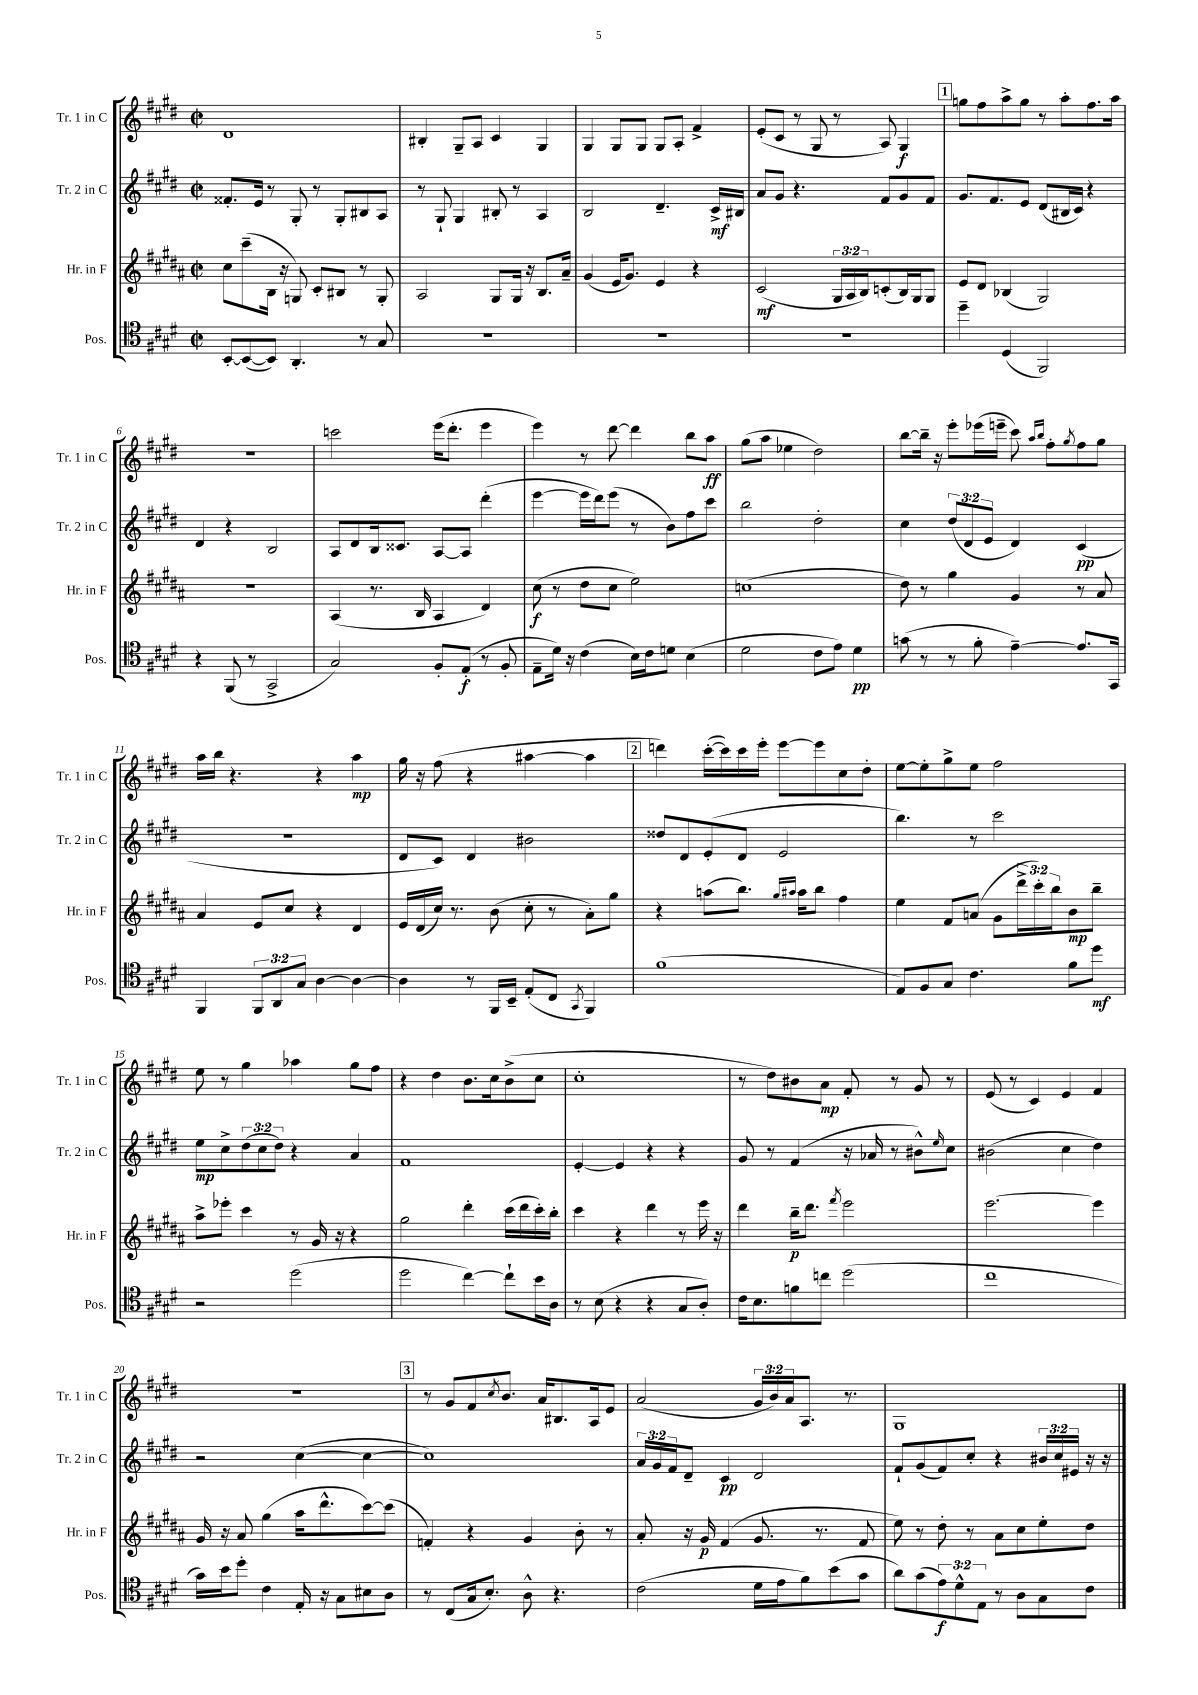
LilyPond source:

<<
\new StaffGroup <<
\new Staff = "s0" \with { instrumentName = "Tr. 1 in C" shortInstrumentName = "Tr. 1 in C" } {
    \clef treble \key e \major \defaultTimeSignature \time 2/2 \override Staff.TupletNumber.text = #tuplet-number::calc-fraction-text
    dis'1 |
    bis4-. gis8-- a8 cis'4 gis4 |
    gis4 gis8 gis8 gis8 a8-. fis'4-> |
    e'8-.( cis'8 r8 gis8 r8 a8) gis4\f |
    \mark \markup { \box "1" } g''8 fis''8 a''8-> g''8 r8 a''8-. fis''8. a''16 |
    r1 |
    c'''2 e'''16( dis'''8.-. e'''4 |
    e'''4) r8 dis'''8~ dis'''4 b''8 a''8\ff |
    gis''8( a''8 ees''4 dis''2) |
    b''8~ b''16-- r16 e'''8-. ees'''16( e'''16-- cis'''8) \grace { a''16 b''16 } fis''8-. \acciaccatura { gis''8 } fis''8 gis''8 |
    a''16 b''16 r4. r4 a''4\mp |
    gis''16 r16 fis''8( r4 ais''4~ ais''4 |
    \mark \markup { \box "2" } d'''4) cis'''16~-.( cis'''16) cis'''16 e'''16-. e'''8~ e'''8 cis''8 dis''8-. |
    e''8~ e''8-. gis''8-> e''8 fis''2 |
    e''8 r8 gis''4 aes''4 gis''8 fis''8 |
    r4 dis''4 b'8. cis''16 b'8->( cis''8 |
    cis''1-. |
    r8 dis''8) bis'8 a'8\mp fis'8-. r8 gis'8 r8 |
    e'8( r8 cis'4) e'4 fis'4 |
    R1 |
    \mark \markup { \box "3" } r8 gis'8 fis'8 \acciaccatura { cis''8 } b'8. a'16 bis8. a16 e'8 |
    a'2( \tuplet 3/2 { gis'16 b'16) a'16 } a8. r8. |
    gis1 \bar "|." |
}
\new Staff = "s1" \with { instrumentName = "Tr. 2 in C" shortInstrumentName = "Tr. 2 in C" } {
    \clef treble \key e \major \defaultTimeSignature \time 2/2 \override Staff.TupletNumber.text = #tuplet-number::calc-fraction-text
    fisis'8.-. e'16 r8 gis8-. r8 gis8-. bis8 a8 |
    r8 gis8-! gis4 bis8-. r8 a4 |
    b2 dis'4.-- cis'16->\mf bis16 |
    a'8 gis'8 r4. fis'8 gis'8 fis'8 |
    \mark \markup { \box "1" } gis'8. fis'8. e'8 dis'8( bis16 cis'16) r4 |
    dis'4 r4 b2 |
    a8 dis'8 b16 cisis'8. a8~ a8 dis'''4-.( |
    e'''4~ e'''16 dis'''16) e'''8( r8 b'8) fis''8 cis'''8 |
    b''2 dis''2-. |
    cis''4 \tuplet 3/2 { dis''8( dis'8 e'8 } dis'4) cis'4\pp( |
    R1 |
    dis'8 cis'8) dis'4 bis'2 |
    \mark \markup { \box "2" } disis''8 dis'8 e'8-.( dis'8 e'2 |
    b''4.) r8 cis'''2 |
    e''8\mp cis''8-> \tuplet 3/2 { dis''8( cis''8 dis''8) } r4 a'4 |
    fis'1 |
    e'4~-. e'4 r4 r4 |
    gis'8 r8 fis'4( r16 aes'16 r8 bis'8-^) \grace { e''16 } cis''8 |
    bis'2( cis''4 dis''4) |
    r2 cis''4~( cis''4~ |
    \mark \markup { \box "3" } cis''1) |
    \tuplet 3/2 { a'16 gis'16 fis'16 } dis'8-- cis'4\pp dis'2 |
    fis'8-! gis'8( fis'8) cis''8-. r4 \tuplet 3/2 { bis'16 cis''16 eis'16 } r16 r16 \bar "|." |
}
\new Staff = "s2" \with { instrumentName = "Hr. in F" shortInstrumentName = "Hr. in F" } {
    \clef treble \key b \major \defaultTimeSignature \time 2/2 \override Staff.TupletNumber.text = #tuplet-number::calc-fraction-text
    cis''8 cis'''8--( b16 r16 g8) cis'8-. bis8 r8 g8-. |
    ais2 gis8 gis16 r16 b8. ais'16-- |
    gis'4( e'16 gis'8.) e'4 r4 |
    cis'2\mf( \tuplet 3/2 { gis16 ais16 b16) } c'8-.( b16) gis16 gis8 |
    \mark \markup { \box "1" } e'8 dis'8 bes4( gis2) |
    R1 |
    ais4( r8. b16 ais4 dis'4) |
    cis''8\f( r8 dis''8 cis''8 e''2) |
    c''1( |
    dis''8) r8 gis''4 gis'4 r8 ais'8 |
    ais'4 e'8 cis''8 r4 dis'4 |
    e'16 dis'16( cis''16) r8. b'8( cis''8-. r8 ais'8-.) gis''8 |
    \mark \markup { \box "2" } r4 a''8( b''8.) \grace { gis''16 ais''16 } ais''16 b''8 fis''4 |
    e''4 fis'8 a'8( gis'8 \tuplet 3/2 { dis'''16-> cis'''16-.) b''16 } b'8\mp b''8-- |
    ais''8-> ees'''8-. cis'''4 r8 gis'16 r16 r4 |
    gis''2 dis'''4-. cis'''16( dis'''16 cis'''16-.) b''16-. |
    cis'''4 r4 dis'''4 r8 e'''16 r16 |
    dis'''4 b''16--\p dis'''8. \acciaccatura { fis'''8 } e'''2 |
    e'''2.~ e'''4 |
    gis'16 r16 ais'8 gis''4( ais''16 dis'''8.-^ cis'''8~) cis'''8( |
    \mark \markup { \box "3" } f'4-.) r4 gis'4 b'8-. r8 |
    ais'8-. r16 gis'16\p fis'4( gis'8. r8. fis'8 |
    e''8) r8 dis''8-. r8 ais'8 cis''8 e''8-. dis''8 \bar "|." |
}
\new Staff = "s3" \with { instrumentName = "Pos." shortInstrumentName = "Pos." } {
    \clef tenor \key e \major \defaultTimeSignature \time 2/2 \override Staff.TupletNumber.text = #tuplet-number::calc-fraction-text
    b,8~-. b,8~( b,8) a,4.-. r8 gis8 |
    R1 |
    R1 |
    R1 |
    \mark \markup { \box "1" } dis''4-- dis4( fis,2) |
    r4 fis,8( r8 gis,2-> |
    gis2) fis8-. e8-.\f( r8 fis8-. |
    e8-- dis'16) r16 cis'4( b16) cis'16 d'8 b4( |
    dis'2 cis'8 e'8) dis'4\pp |
    g'8( r8 r8 fis'8-. e'4~--) e'8. gis,16 |
    fis,4 \tuplet 3/2 { fis,8 a,8 gis8 } a4~ a4~ |
    a4 r8 fis,16 b,16-- e8-.( cis8 \acciaccatura { gis,8 } fis,4) |
    \mark \markup { \box "2" } fis'1( |
    e8) fis8 gis8 cis'4. fis'8 dis''8\mf |
    r2 dis''2( |
    dis''2 cis''4~) cis''8-! b'16 a16 |
    r8 b8( r4 r4 gis8 a8-.) |
    cis'16 b8. f'8 c''8 dis''2( |
    cis''1 |
    gis'16) b'16 dis''8-. cis'4 e16-. r16 gis8 bis8 a8 |
    \mark \markup { \box "3" } r8 cis8( gis16 b8.-.) a8-^ r4. |
    cis'2( dis'16 e'16 fis'8) b'8( gis'8 |
    a'8) gis'8( \tuplet 3/2 { e'8\f) dis'8-^ e8 } r8 a8 gis8 cis'8 \bar "|." |
}
>>
>>
